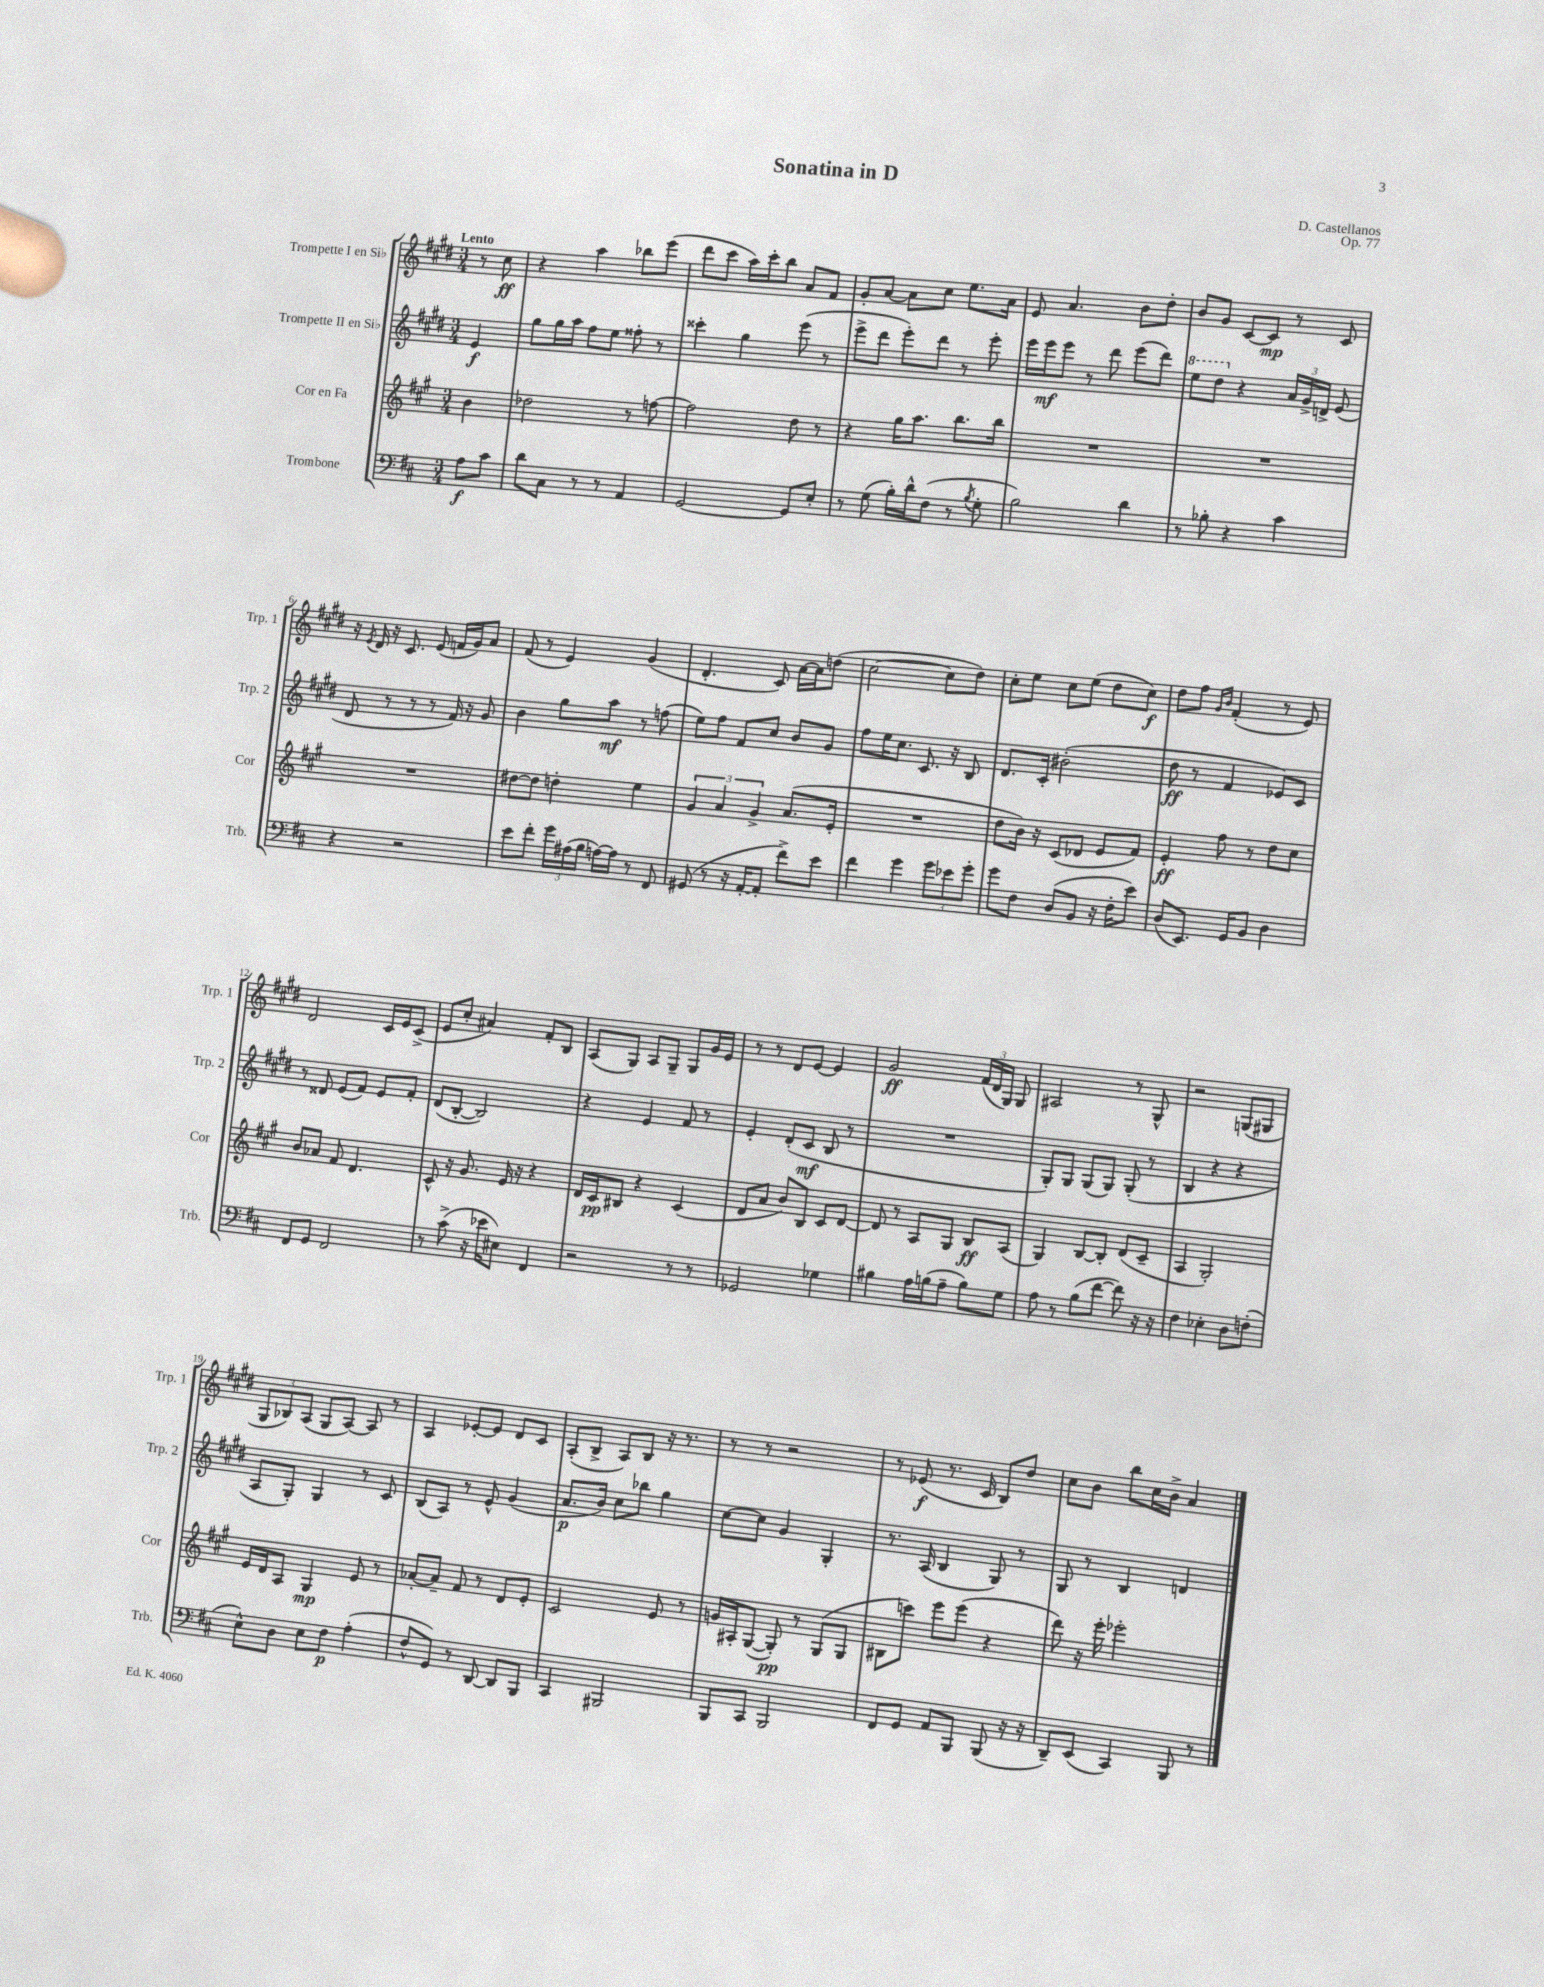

**kern	**kern	**kern	**kern
*staff4	*staff3	*staff2	*staff1
*clefF4	*clefG2	*clefG2	*clefG2
*k[f#c#]	*k[f#c#g#]	*k[f#c#g#d#]	*k[f#c#g#d#]
*M3/4	*M3/4	*M3/4	*M3/4
8A	4b	4e	8r
8c#	.	.	8cc#
=	=	=	=
8d	2dd-	8gg#	4r
8C#	.	16gg#	.
.	.	16aa	.
8r	.	8ff#	4aa
8r	.	8ee	.
4AA	8r	8ff##'	8bb-
.	[8ff	8r	(8eee
=	=	=	=
[2GG	2ff]	4ccc##'	8ddd#
.	.	.	8ccc#
.	.	4gg#	16aa)
.	.	.	16ccc#'
.	.	.	8bb
8GG]	8dd	(8eee	8a
8E'	8r	8r	8f#
=	=	=	=
8r	4r	8eee^	8g#'
(8G	.	8ddd#	[8a
16B')	16gg#	8eee')	8a]
16d^^	8.aa	.	.
(8F#	.	8ddd#	8cc#
8r	8.bb	8r	8.ee
8qB	.	.	.
8G'	.	8eee'	.
.	16bb	.	16a
=	=	=	=
2B)	2.r	16eee	8e
.	.	16eee	.
.	.	8eee	4.a
.	.	8r	.
.	.	8ddd#	.
4d	.	(8eee	8b
.	.	8ddd#)	8dd#'
=	=	=	=
8r	2.r	8eee	8b
8B-'	.	8ddd#	8g#
4r	.	4r	[8c#
.	.	.	8c#]
4c#	.	24a	8r
.	.	24g#^	.
.	.	24d^	.
.	.	(8e	8c#
=	=	=	=
4r	2.r	8d#	16r
.	.	.	8qe
.	.	.	16d#
.	.	8r	16r
.	.	.	8.c#
2r	.	8r	.
.	.	8r	(8e
.	.	16f#)	16f
.	.	16r	16g#)
.	.	8g#	8a
=	=	=	=
8e	[8dd#	4b	(8f#
8f#'	8dd#]	.	8r
24g	4dd'	8gg#	4e)
(24A#	.	.	.
24B	.	.	.
[16A)	.	8aa	.
16A]	.	.	.
8r	4ee	8r	(4g#
8FF#	.	(8ff	.
=	=	=	=
(8GG#	6g#	8ee)	4.d#'
8r	.	8ff#	.
.	6a	.	.
16r	.	8f#	.
[16AA'	.	.	.
.	6g#^	.	.
8AA']	.	8cc#	8c#)
8f#^)	(8.a	8b	[16a
.	.	.	16a]
8e	.	8g#	(8dd
.	16e'	.	.
=	=	=	=
4f#	2.r	8ff#	[2cc#
.	.	16ee	.
.	.	8.cc#	.
4g	.	.	.
.	.	8.c#	.
12g	.	.	8cc#]
.	.	16r	.
12e-	.	.	.
.	.	8B	8dd#)
12g'	.	.	.
=	=	=	=
8g	8dd	8.d#	8cc#'
8F#	16b)	.	8ee
.	16r	16c#'	.
(8D	(8c#	(2b#'	8cc#
8BB	8d-	.	(8ee
16r	8e	.	8dd#
16F#'	.	.	.
8e)	8f#)	.	8cc#)
=	=	=	=
(8D	4e'	8dd#	8dd#
8.EE)	.	8r	8ff#
.	.	.	16qqg#
.	.	.	16qqb
.	8ff#	4f#	(4f#'
16GG	.	.	.
8BB	8r	.	.
4D	8dd	8e-)	8r
.	8cc#	8c#	8e)
=	=	=	=
8FF#	8b	8r	2d#
8GG	8a-	8d##	.
2FF#	8f#	(8e	.
.	4.d	8f#)	.
.	.	8e	16c#
.	.	.	16e
.	.	8f#'	(8c#^
=	=	=	=
8r	8c#^^	(8d#	8e
(8c#^	16r	[8B'	8cc#'
.	8.g#	.	.
16r	.	2B])	4a#)
16e-	.	.	.
8E#)	16e	.	.
.	16r	.	.
4FF#	4r	.	8f#'
.	.	.	8B
=	=	=	=
2r	16d	4r	(8A
.	16c#	.	.
.	8B#	.	8G#)
.	4r	4e	8A
.	.	.	8G#~
8r	(4c#	8f#	8G#
8r	.	8r	16g#
.	.	.	16e
=	=	=	=
2GG-	8d	4e'	8r
.	8a	.	8r
.	8b)	(8d#'	8d#
.	8B	8c#	[8e
4G-	8c#	8B	4e]
.	[8d	8r	.
=	=	=	=
4B#	8d]	2.r	2g#
.	8r	.	.
16A	8A	.	.
(16B	.	.	.
8A~	8G#	.	.
8B)	8B	.	(24f#
.	.	.	24d#
.	.	.	24G#)
8G	(8A	.	8G#
=	=	=	=
8A	4G#)	8G#')	2A#
8r	.	8G#	.
(8B	[8B	(8G#	.
[8f#	8B']	8G#)	.
8f#])	(8d	(8G#'	8r
16r	8c#~	8r	8G#^^
16r	.	.	.
=	=	=	=
4F#	4A	4B	2r
4E-'	2G#')	4r	.
8D	.	4r	(8G
(8F'	.	.	8G#
=	=	=	=
8E^^)	16e	8A	12G#
.	16d	.	.
.	.	.	12B-)
8D	8A	8G#')	.
.	.	.	(12A
8E	4G#	4G#	8G#
8F#	.	.	[8A)
(4A'	8e	8r	8A]
.	8r	8c#	8r
=	=	=	=
8F#^^	[8a-'	(8B	4A
8GG)	8a-~]	8A)	.
8r	8f#	8r	[8e-'
[8DD	8r	8e^^	8e-]
8DD]	8d	(4g#	8d#
8BBB	8e'	.	8c#
=	=	=	=
4CC#	2c#	8.a	(8A'
.	.	.	8B^
.	.	16b)	.
2BBB#	.	8cc#	8A)
.	.	8bb-	8B
.	8e	4gg#	16r
.	.	.	8.r
.	8r	.	.
=	=	=	=
8BBB	16g	[8cc#	8r
.	16A#'	.	.
8CC#	([8G#	8cc#]	8r
2BBB	8G#'])	4g#	2r
.	8r	.	.
.	(8G#	4G#'	.
.	8G#	.	.
=	=	=	=
8FF#	8B#	8.r	8r
8GG	8ccc)	.	(8e-
.	.	(16A	.
8AA	8eee	4B	8.r
8BBB	(8eee	.	.
.	.	.	16c#
(8BBB	4r	8G#)	8B)
16r	.	8r	8dd#
16r	.	.	.
=	=	=	=
8DD~)	8ddd)	8G#	8cc#
(8EE	16r	8r	8b
.	16eee'	.	.
4CC#)	2eee-'	4B	8bb
.	.	.	16cc#
.	.	.	16b^
8BBB	.	4d	4a
8r	.	.	.
==	==	==	==
*-	*-	*-	*-
